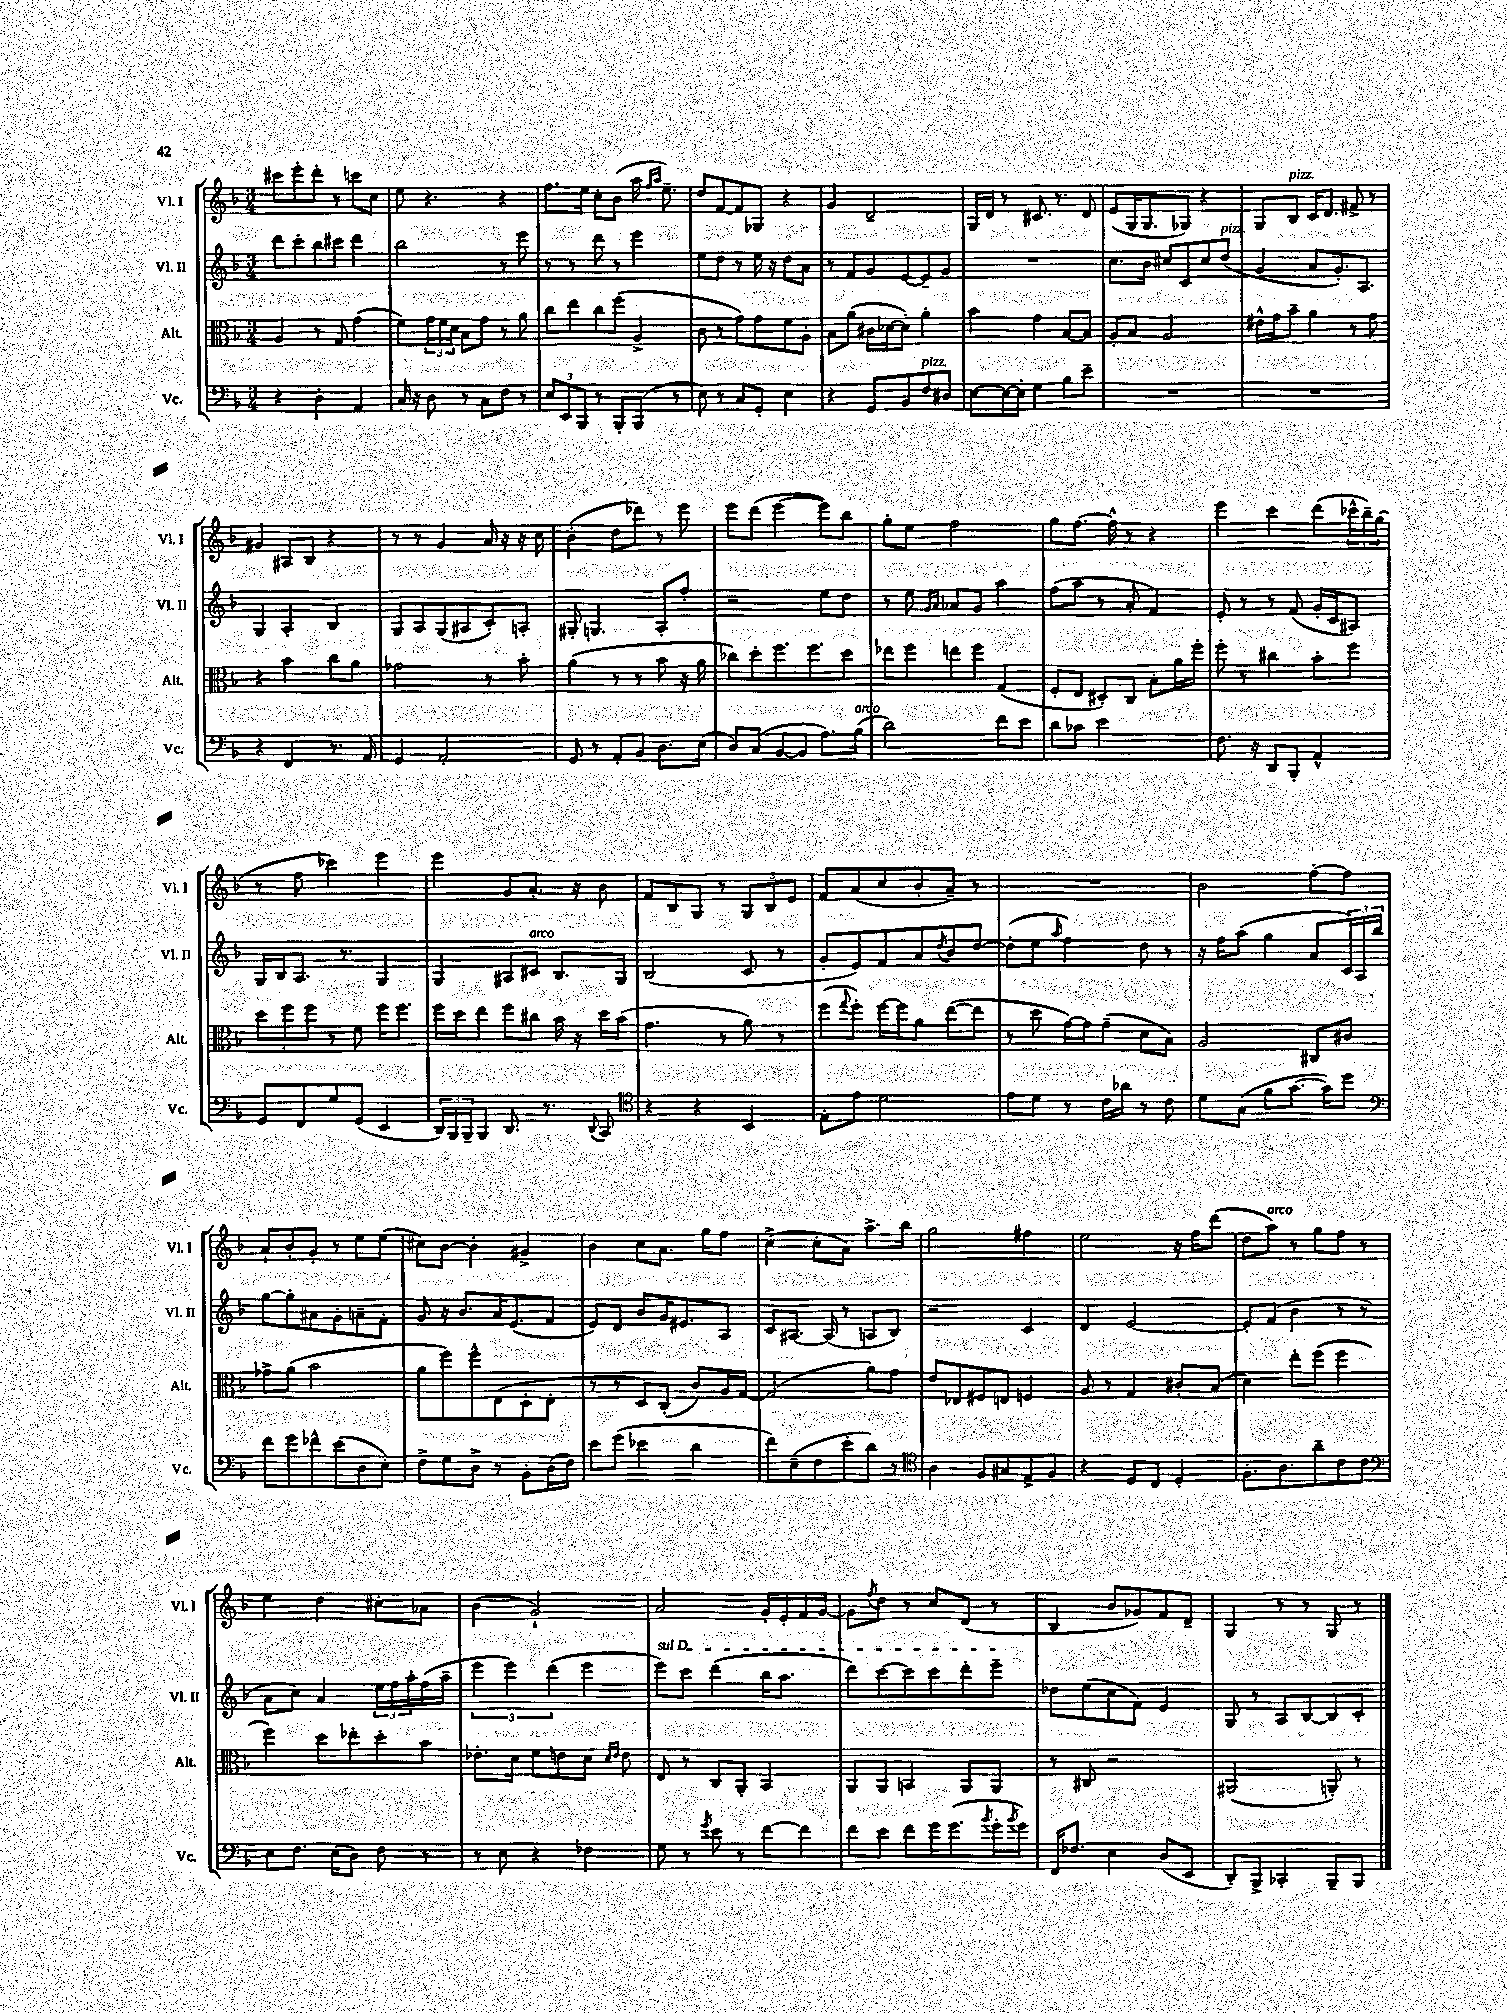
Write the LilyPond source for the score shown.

<<
\new StaffGroup <<
\new Staff = "s0" \with { instrumentName = "Vl. I" shortInstrumentName = "Vl. I" } {
    \clef treble \key f \major \numericTimeSignature \time 3/4
    cis'''8 e'''8-. d'''8-. r8 c'''8 c''8 |
    e''8 r4. r4 |
    f''8. e''16 c''8-. bes'8( a''16 \grace { f''16 a''16 } e''8.--) |
    d''8 f'8~ f'8 ges8 r4 |
    g'4 d'2-- |
    g16 d'16 r8 cis'8. r8. d'8 |
    e'8( g16 g8. ges8) r4 |
    g8 bes8^\markup { \italic "pizz." } c'16 d'8. fis'8-> r8 |
    gis'4 ais8 bes8 r4 |
    r8 r8 g'4 a'16 r16 r16 c''16 |
    bes'4-.( d''8 des'''8) r8 e'''8 |
    e'''8 d'''8( e'''4~ e'''8) bes''8 |
    g''8-. e''8 f''2 |
    g''8 f''8.~ f''16-^ r8 r4 |
    e'''4 c'''4 d'''8( \tuplet 3/2 { ces'''16-^ bes''16--) g''16( } |
    r8 f''8 ces'''4) e'''4 |
    e'''4 g'8 a'8.-. r16 bes'8 |
    f'8 bes8 g8 r8 \tuplet 3/2 { g8 bes8 e'8 } |
    f'8 a'8( c''8 bes'8-. a'8--) r8 |
    R2. |
    bes'2 f''8~-. f''8 |
    a'8-! bes'8-. g'8-. r8 e''8 e''8( |
    cis''8) bes'8~ bes'4-. gis'4-> |
    bes'4 c''8 a'8. g''16 f''8 |
    c''4->( c''8-. a'8) a''8.-> bes''16 |
    g''2 fis''4 |
    e''2 r16 f''16 d'''8( |
    d''8 a''8^\markup { \italic "arco" }) r8 g''8 f''8 r8 |
    e''4 d''4 cis''8-. aes'8 |
    bes'4( g'2-!) |
    a'2 g'16-. e'16-. f'16 g'16~ |
    g'8 \acciaccatura { f''8 } d''8 r8 c''8 d'8( r8 |
    bes4 bes'8 ges'8) f'8 d'8-- |
    g4 r8 r8 g8 r8 \bar "|." |
}
\new Staff = "s1" \with { instrumentName = "Vl. II" shortInstrumentName = "Vl. II" } {
    \clef treble \key f \major \numericTimeSignature \time 3/4
    d'''8 c'''8-. bes''8 cis'''8 d'''4 |
    bes''2 r8 e'''8 |
    r8 r8 d'''8 r8 e'''4 |
    e''8 d''8 r8 e''16 r16 d''8 a'8 |
    r8 f'8 g'8 e'8~ e'8-- g'8 |
    R2. |
    c''8. bes'16 cis''8 c'8 cis''8 d''8^\markup { \italic "pizz." }( |
    g'4 a'8 g'8.-.) a8. |
    g4 a4-. bes4 |
    g8 a8 g8( ais8 c'8-.) a8-. |
    gis8-. g4. a8-. f''8-. |
    r2 e''8 d''8 |
    r8 e''8 \grace { g'16 a'16 } aes'8 g'8 a''4 |
    f''8( a''8 r8 a'8-. f'4) |
    e'8-. r8 r8 f'8( g'16-. c'16 ais8) |
    g16 bes16 a8. r8. g4 |
    g4 ais8 cis'8^\markup { \italic "arco" } bes8. g16 |
    bes2( c'8 r8 |
    g'8-. e'8) f'8 a'8 \acciaccatura { d''8 } bes'8 d''8~ |
    d''8-.( e''8 \grace { a''16 } f''4) d''8 r8 |
    r16 f''16 a''8( g''4 a'8 \tuplet 3/2 { c'16) a16 bes''16 } |
    g''8~ g''8-. ais'8 g'8-. a'8-- f'8-. |
    g'8 r16 bes'8. a'16 e'8.( f'8 |
    e'8) d'8 bes'8 g'16 eis'8. a8 |
    c'8 ais8.~ ais16( r8 a8 bes8) |
    r2 c'4 |
    d'4 e'2~ |
    e'8-. f'8( bes'4 r8 r8 |
    a'8 c''8) a'4 \tuplet 3/2 { e''16 f''16 a''16-. } f''16( a''16-- |
    \tuplet 3/2 { e'''4 e'''4) d'''4( } e'''4 |
    \once \override TextSpanner.bound-details.left.text = \markup { \italic "sul D" } e'''8\startTextSpan) c'''8 d'''4( bes''16 a''8. |
    d'''8) c'''8~ c'''8 c'''8 d'''8-. e'''8--\stopTextSpan |
    des''8 e''8( c''8 f'8) e'4 |
    g8 r8 a8 bes8~ bes8 c'8-. \bar "|." |
}
\new Staff = "s2" \with { instrumentName = "Alt." shortInstrumentName = "Alt." } {
    \clef alto \key f \major \numericTimeSignature \time 3/4
    a4 r8 g8 g'4( |
    f'8) \tuplet 3/2 { g'16 f'16 d'16 } bes8 g'8 r8 a'8 |
    c''8 e''8 c''8 f''8( a4-> |
    c'8 r8 g'8) g'8 f'8 a8-. |
    bes8 a'8( cis'16 des'16~ des'8-.) a'4-. |
    bes'4 g'4 bes8~ bes8 |
    a8-. bes8 a2 |
    eis'16-^ g'16 bes'8-- a'4 r8 g'8 |
    r4 bes'4 c''8 a'8 |
    ges'2 r8 bes'8-. |
    a'4( r8 r8 bes'8 r16 a'16 |
    ces''8) d''8-. f''8. f''8. d''8 |
    ees''8 f''8 e''8 f''8 g4( |
    f8-. e8 dis8-.) c8 bes8-. a'16 f''16-. |
    f''8-. r8 cis''4 bes'8-. f''8 |
    \tuplet 3/2 { d''8 f''8 f''8 } r8 f'8 f''16 f''8. |
    f''16 d''16 e''8 f''8 cis''8 bes'16 r16 d''16 bes'16( |
    g'4. r8 a'8) r8 |
    f''8( \appoggiatura { g''8 } f''8-.) f''16~ f''16 a'8 e''8~( e''8 |
    r8 d''8 g'16~) g'16 g'8--( d'8 bes8) |
    a2 cis8 cis'8 |
    ges'8-> a'8( bes'2 |
    a'8 f''8) f''8-^ e8( d8-. e8-. |
    r8 r8 d8) c8-.( c'8) a16 g16~ |
    g2( a'8) g'8 |
    e'8 ees8 fis8 e8 f4 |
    a8 r8 g4 cis'8-. bes8( |
    d'4) e''8-. f''8( f''4 |
    f''4) d''8 ees''8-. d''8-. bes'8 |
    ees'8.-. d'16 f'8 e'8 d'8 \grace { d'16 e'16 } e'8 |
    e8 r8 c8 a,8-. bes,4 |
    a,8 a,8 b,4 a,8 a,8 |
    r8 cis8 r2 |
    ais,2( a,8-.) r8 \bar "|." |
}
\new Staff = "s3" \with { instrumentName = "Vc." shortInstrumentName = "Vc." } {
    \clef bass \key f \major \numericTimeSignature \time 3/4
    r4 d4-. a,4 |
    c16 r16 d8 r8 c8 f8 r8 |
    \tuplet 3/2 { e8 e,8 bes,,8 } r8 bes,,8-. bes,,8( r8 |
    e8) r8 c8 g,8-. e4 |
    r4 g,8 bes,8 f8^\markup { \italic "pizz." } dis8 |
    e8~ e16~ e16-. g4 bes8 e'8-- |
    R2. |
    R2. |
    r4 f,4 r8. a,16 |
    g,4 a,2-. |
    g,8 r8 a,8-. bes,8 d8. e16( |
    d8) c8( bes,8~ bes,8 a8.) bes16^\markup { \italic "arco" }( |
    d'2) f'8 e'8 |
    d'8 ces'8 e'2 |
    f8. r16 d,8 bes,,8-. a,4-^ |
    g,8 f,8 g8 g,8( e,4 |
    \tuplet 3/2 { d,16) bes,,16 bes,,16-- } bes,,8 d,8. r8. \appoggiatura { d,8 } c,8 |
    \clef tenor r4 r4 bes,4 |
    e8-. e'8 d'2 |
    e'8 d'8 r8 c'16 aes'16 r8 c'8 |
    d'8 g8( f'8 g'8.~ g'16) d''8 |
    \clef bass f'8 g'8 fes'8-^ e'8( d8 e8-.) |
    f8-> g8 d8-> r8 bes,8-. d16( f16) |
    e'8 g'8( ees'4 d'4 |
    f'8) e8--( f8 e'8-. d'8) r8 |
    \clef tenor a4 f8 gis8 e8-> f8 |
    r4 d8 c8 d4-. |
    f8.-. a8. a'8-- c'8 c'8 |
    \clef bass e8 f8. e16( d8) f8 r8 |
    r8 e8 r4 fes4 |
    g8 r8 \acciaccatura { g'8 } e'8 r8 f'8~ f'8 |
    f'8 e'8 f'8 g'16 g'8.( \acciaccatura { bes'8 } g'16-. \acciaccatura { bes'8 } g'16) |
    f,16 fes8. e4 d8( e,8 |
    d,8-.) bes,,8-> ces,4-. bes,,8-- bes,,8 \bar "|." |
}
>>
>>
\layout { \context { \Score \remove "Bar_number_engraver" } }
